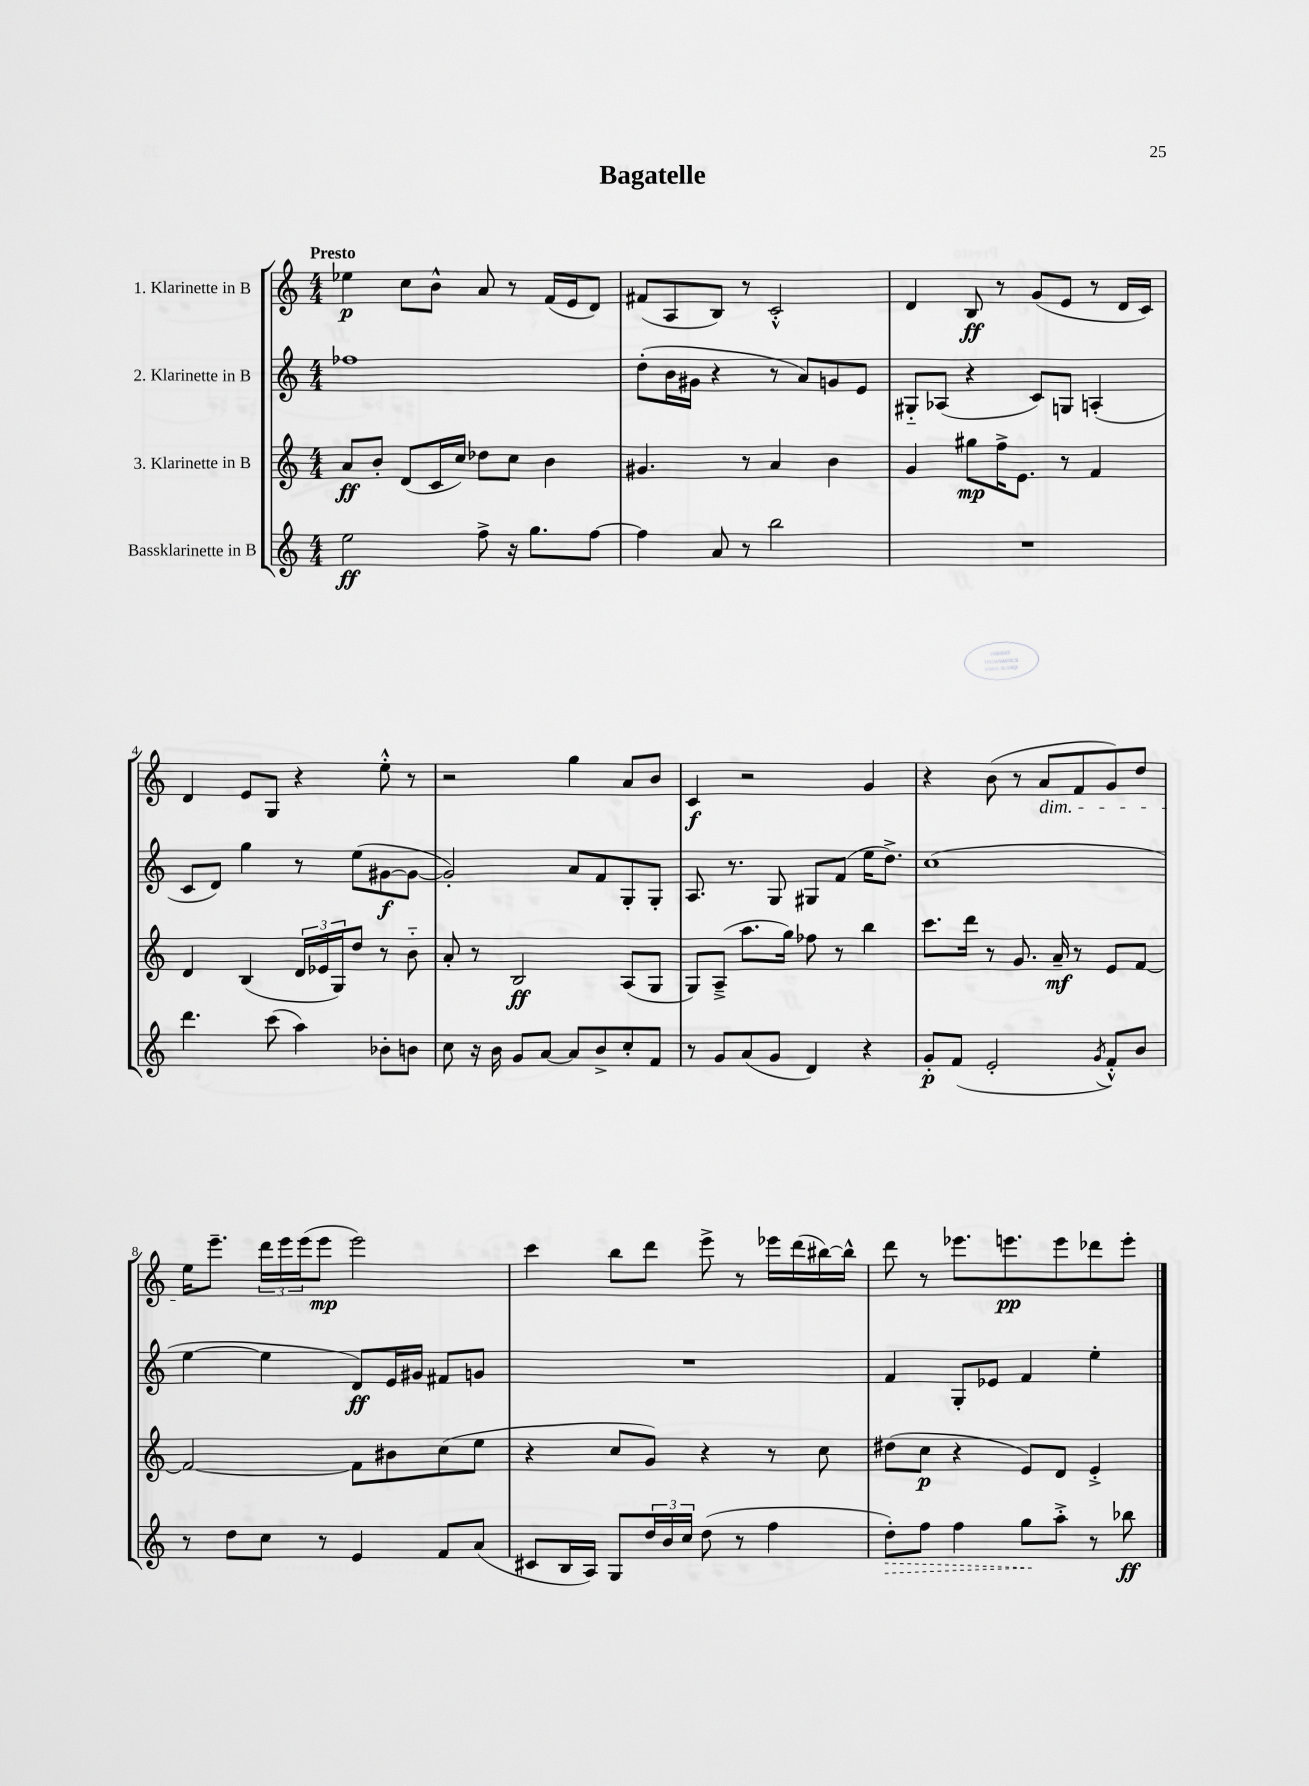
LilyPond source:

\header { title = "Bagatelle" }
<<
\new StaffGroup <<
\new Staff = "s0" \with { instrumentName = "1. Klarinette in B" } {
    \clef treble \key c \major \numericTimeSignature \time 4/4 \tempo "Presto"
    ees''4\p c''8 b'8-^ a'8 r8 f'16( e'16 d'8) |
    fis'8( a8 b8) r8 c'2-.-^ |
    d'4 b8\ff r8 g'8( e'8 r8 d'16 c'16) |
    d'4 e'8 g8 r4 e''8-.-^ r8 |
    r2 g''4 a'8 b'8 |
    c'4\f r2 g'4 |
    r4 b'8( r8 a'8\dim f'8 g'8) d''8 |
    e''16\! e'''8.-- \tuplet 3/2 { d'''16 e'''16 e'''16( } e'''8\mp e'''2) |
    c'''4 b''8 d'''8 e'''8-> r8 ees'''16 d'''16( bis''16~) bis''16-^ |
    d'''8 r8 ees'''8. e'''8.\pp e'''8 des'''8 e'''8-. \bar "|." |
}
\new Staff = "s1" \with { instrumentName = "2. Klarinette in B" } {
    \clef treble \key c \major \numericTimeSignature \time 4/4
    fes''1 |
    d''8-.( b'16 gis'16 r4 r8 a'8) g'8 e'8 |
    gis8-_ aes8( r4 c'8) g8 a4-.( |
    c'8 d'8) g''4 r8 e''8( gis'8~\f gis'8~ |
    gis'2-.) a'8 f'8 g8-. g8-. |
    a8. r8. g8 gis8 f'8( e''16 d''8.->) |
    c''1( |
    e''4~ e''4 d'8\ff) e'16 gis'16 fis'8 g'8 |
    R1 |
    f'4 g8-. ees'8 f'4 e''4-. \bar "|." |
}
\new Staff = "s2" \with { instrumentName = "3. Klarinette in B" } {
    \clef treble \key c \major \numericTimeSignature \time 4/4
    a'8\ff b'8-. d'8( c'16 c''16) des''8 c''8 b'4 |
    gis'4. r8 a'4 b'4 |
    g'4 gis''8\mp f''16-> e'8. r8 f'4 |
    d'4 b4( \tuplet 3/2 { d'16 ees'16 g16) } d''8 r8 b'8-_ |
    a'8-. r8 b2\ff a8( g8 |
    g8) a8--->( a''8. g''16) fes''8 r8 b''4 |
    c'''8. d'''16 r8 g'8. a'16--\mf r8 e'8 f'8~ |
    f'2~ f'8 bis'8 c''8( e''8 |
    r4 c''8 g'8) r4 r8 c''8 |
    dis''8( c''8\p r4 e'8) d'8 e'4-.-> \bar "|." |
}
\new Staff = "s3" \with { instrumentName = "Bassklarinette in B" } {
    \clef treble \key c \major \numericTimeSignature \time 4/4
    e''2\ff f''8-> r16 g''8. f''8~ |
    f''4 a'8 r8 b''2 |
    R1 |
    d'''4. c'''8( a''4) bes'8-. b'8 |
    c''8 r16 b'16 g'8 a'8~ a'8 b'8-> c''8-. f'8 |
    r8 g'8 a'8( g'8 d'4) r4 |
    g'8-.\p f'8( e'2-. \acciaccatura { g'8 } f'8-.-^) b'8 |
    r8 d''8 c''8 r8 e'4 f'8 a'8( |
    cis'8 b16 a16) g8 \tuplet 3/2 { d''16 b'16 c''16 } d''8( r8 f''4 |
    \once \override Hairpin.style = #'dashed-line d''8-.\>) f''8 f''4 g''8\! a''8-.-> r8 bes''8\ff \bar "|." |
}
>>
>>
